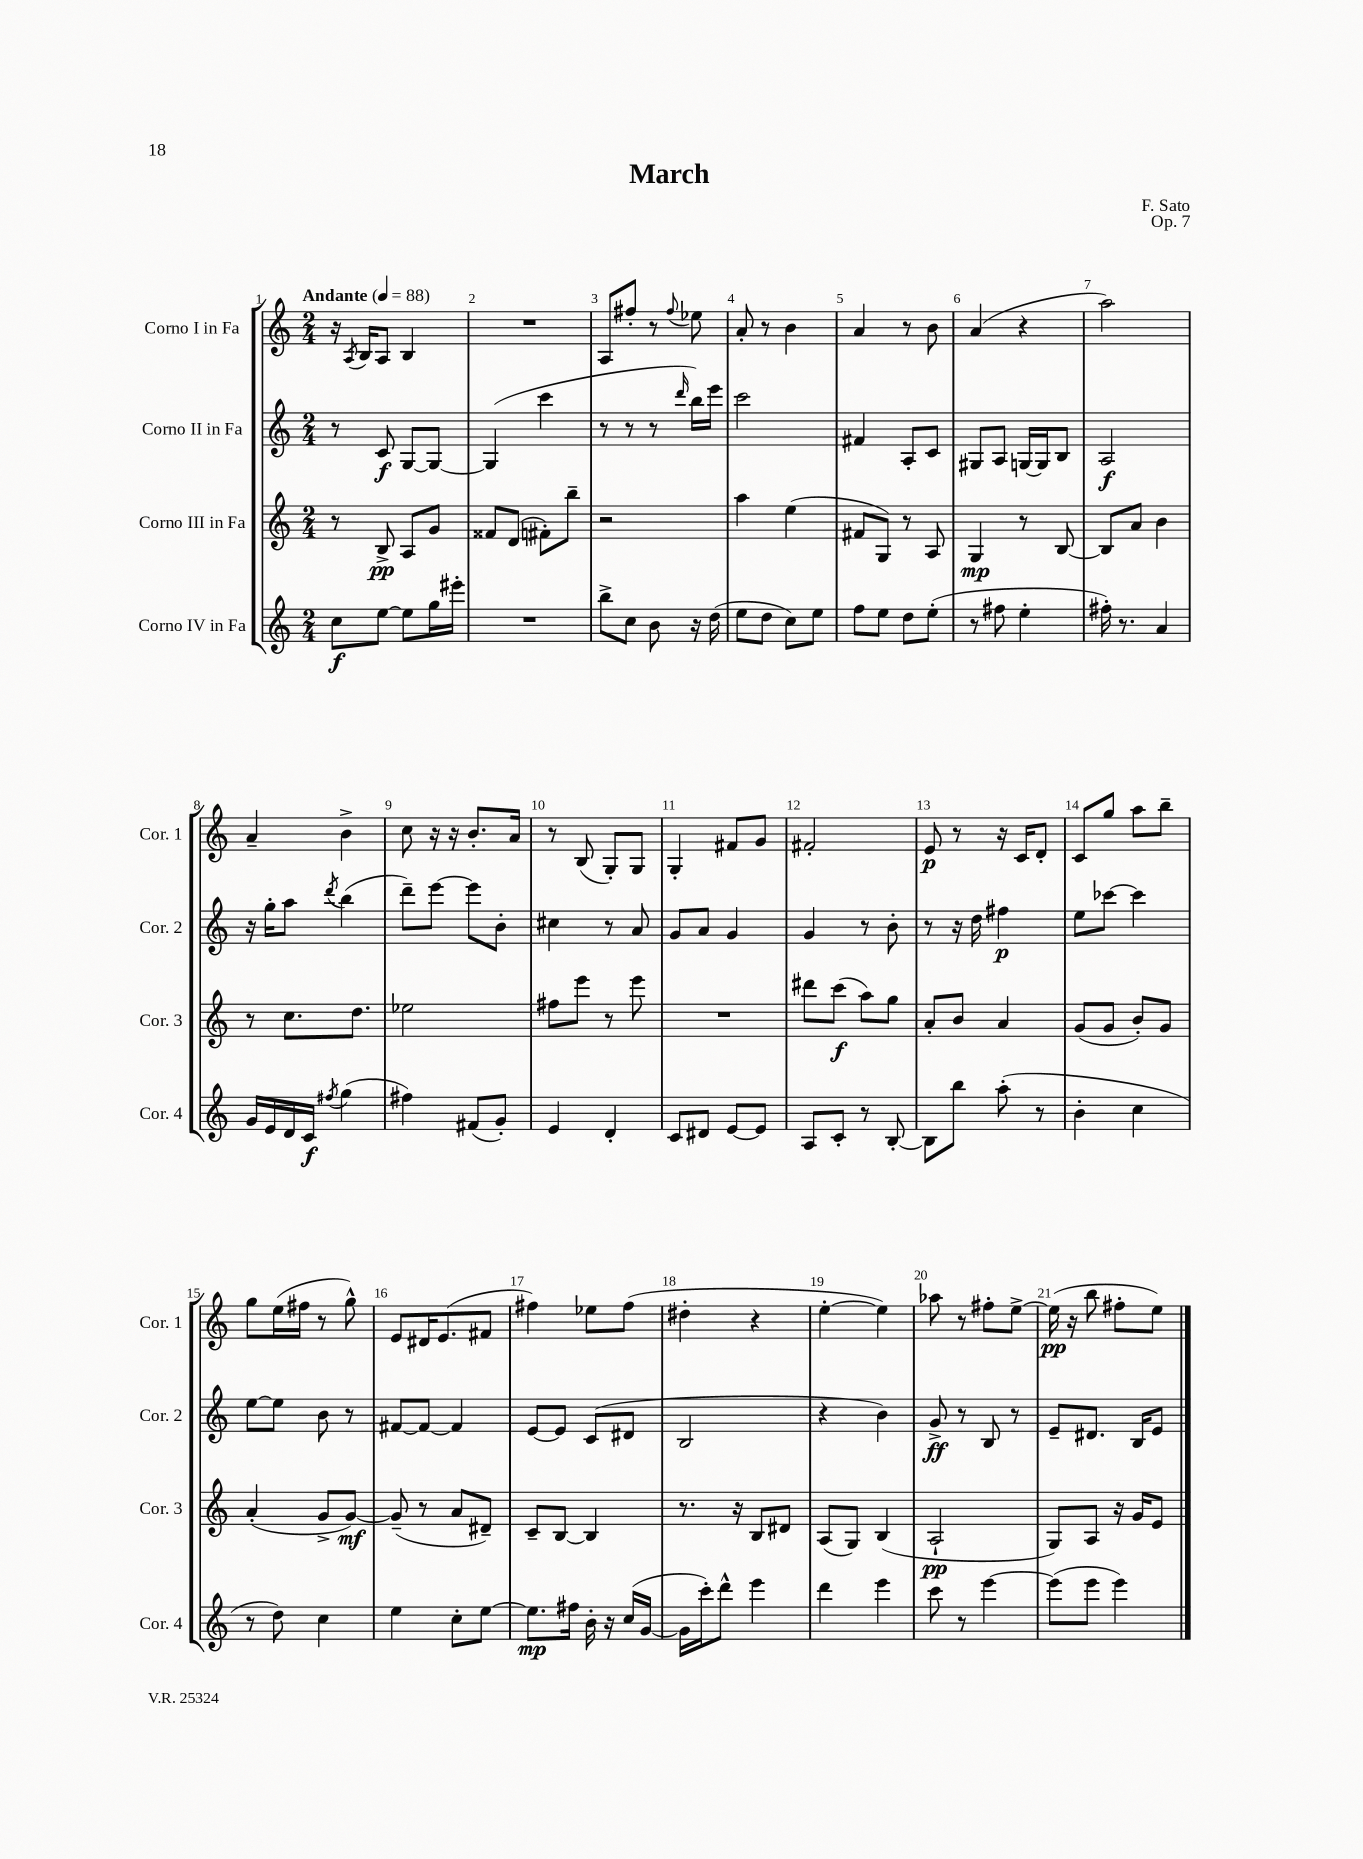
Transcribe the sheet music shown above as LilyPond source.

\header { title = "March" composer = "F. Sato" opus = "Op. 7" }
<<
\new StaffGroup <<
\new Staff = "s0" \with { instrumentName = "Corno I in Fa" shortInstrumentName = "Cor. 1" } {
    \clef treble \key c \major \numericTimeSignature \time 2/4 \tempo "Andante" 4 = 88
    r16 \acciaccatura { a8 } b16 a8 b4 |
    R2 |
    a8 fis''8-. r8 \appoggiatura { fis''8 } ees''8 |
    a'8-. r8 b'4 |
    a'4 r8 b'8 |
    a'4( r4 |
    a''2) |
    a'4-- b'4-> |
    c''8 r16 r16 b'8.-. a'16 |
    r8 b8( g8-.) g8 |
    g4-. fis'8 g'8 |
    fis'2-. |
    e'8\p r8 r16 c'16 d'8-. |
    c'8 g''8 a''8 b''8-- |
    g''8 e''16( fis''16 r8 g''8-^) |
    e'8 dis'16 e'8.( fis'8 |
    fis''4) ees''8 fis''8( |
    dis''4-. r4 |
    e''4~-. e''4) |
    aes''8 r8 fis''8-. e''8~-> |
    e''16\pp( r16 b''8 fis''8-. e''8) \bar "|." |
}
\new Staff = "s1" \with { instrumentName = "Corno II in Fa" shortInstrumentName = "Cor. 2" } {
    \clef treble \key c \major \numericTimeSignature \time 2/4
    r8 c'8\f g8~ g8~ |
    g4( c'''4 |
    r8 r8 r8 \grace { d'''16 } b''16) e'''16 |
    c'''2 |
    fis'4 a8-. c'8 |
    gis8 a8 g16~ g16 b8 |
    a2\f |
    r16 g''16-. a''8 \acciaccatura { d'''8 } b''4( |
    d'''8--) e'''8~ e'''8 b'8-. |
    cis''4 r8 a'8 |
    g'8 a'8 g'4 |
    g'4 r8 b'8-. |
    r8 r16 d''16 fis''4\p |
    e''8 ces'''8~ ces'''4 |
    e''8~ e''8 b'8 r8 |
    fis'8~ fis'8~ fis'4 |
    e'8~ e'8 c'8( dis'8 |
    b2 |
    r4 b'4) |
    g'8->\ff r8 b8 r8 |
    e'8-- dis'8. b16 e'8 \bar "|." |
}
\new Staff = "s2" \with { instrumentName = "Corno III in Fa" shortInstrumentName = "Cor. 3" } {
    \clef treble \key c \major \numericTimeSignature \time 2/4
    r8 b8->\pp a8 g'8 |
    fisis'8 d'8( fis'8-.) b''8-- |
    r2 |
    a''4 e''4( |
    fis'8 g8) r8 a8 |
    g4\mp r8 b8~ |
    b8 a'8 b'4 |
    r8 c''8. d''8. |
    ees''2 |
    fis''8 e'''8 r8 e'''8 |
    R2 |
    dis'''8 c'''8\f( a''8) g''8 |
    a'8-. b'8 a'4 |
    g'8( g'8 b'8-.) g'8 |
    a'4-.( g'8-> g'8~\mf) |
    g'8--( r8 a'8 dis'8--) |
    c'8-- b8~ b4 |
    r8. r16 b8 dis'8 |
    a8( g8) b4( |
    a2-!\pp |
    g8) a8 r16 g'16 e'8 \bar "|." |
}
\new Staff = "s3" \with { instrumentName = "Corno IV in Fa" shortInstrumentName = "Cor. 4" } {
    \clef treble \key c \major \numericTimeSignature \time 2/4
    c''8\f e''8~ e''8 g''16 eis'''16-. |
    R2 |
    b''8-> c''8 b'8 r16 d''16( |
    e''8 d''8 c''8) e''8 |
    f''8 e''8 d''8 e''8-.( |
    r8 fis''8 e''4-. |
    fis''16-.) r8. a'4 |
    g'16 e'16 d'16 c'16\f \acciaccatura { fis''8 } g''4( |
    fis''4) fis'8( g'8-.) |
    e'4 d'4-. |
    c'8 dis'8 e'8~ e'8 |
    a8 c'8-. r8 b8~-. |
    b8 b''8 a''8-.( r8 |
    b'4-. c''4 |
    r8 d''8) c''4 |
    e''4 c''8-. e''8~ |
    e''8.\mp fis''16 b'16-. r16 c''16( g'16~ |
    g'16 c'''16-.) d'''8-^ e'''4 |
    d'''4 e'''4 |
    c'''8 r8 e'''4~ |
    e'''8( e'''8 e'''4) \bar "|." |
}
>>
>>
\layout { \context { \Score \override BarNumber.break-visibility = ##(#f #t #t) barNumberVisibility = #all-bar-numbers-visible } }
